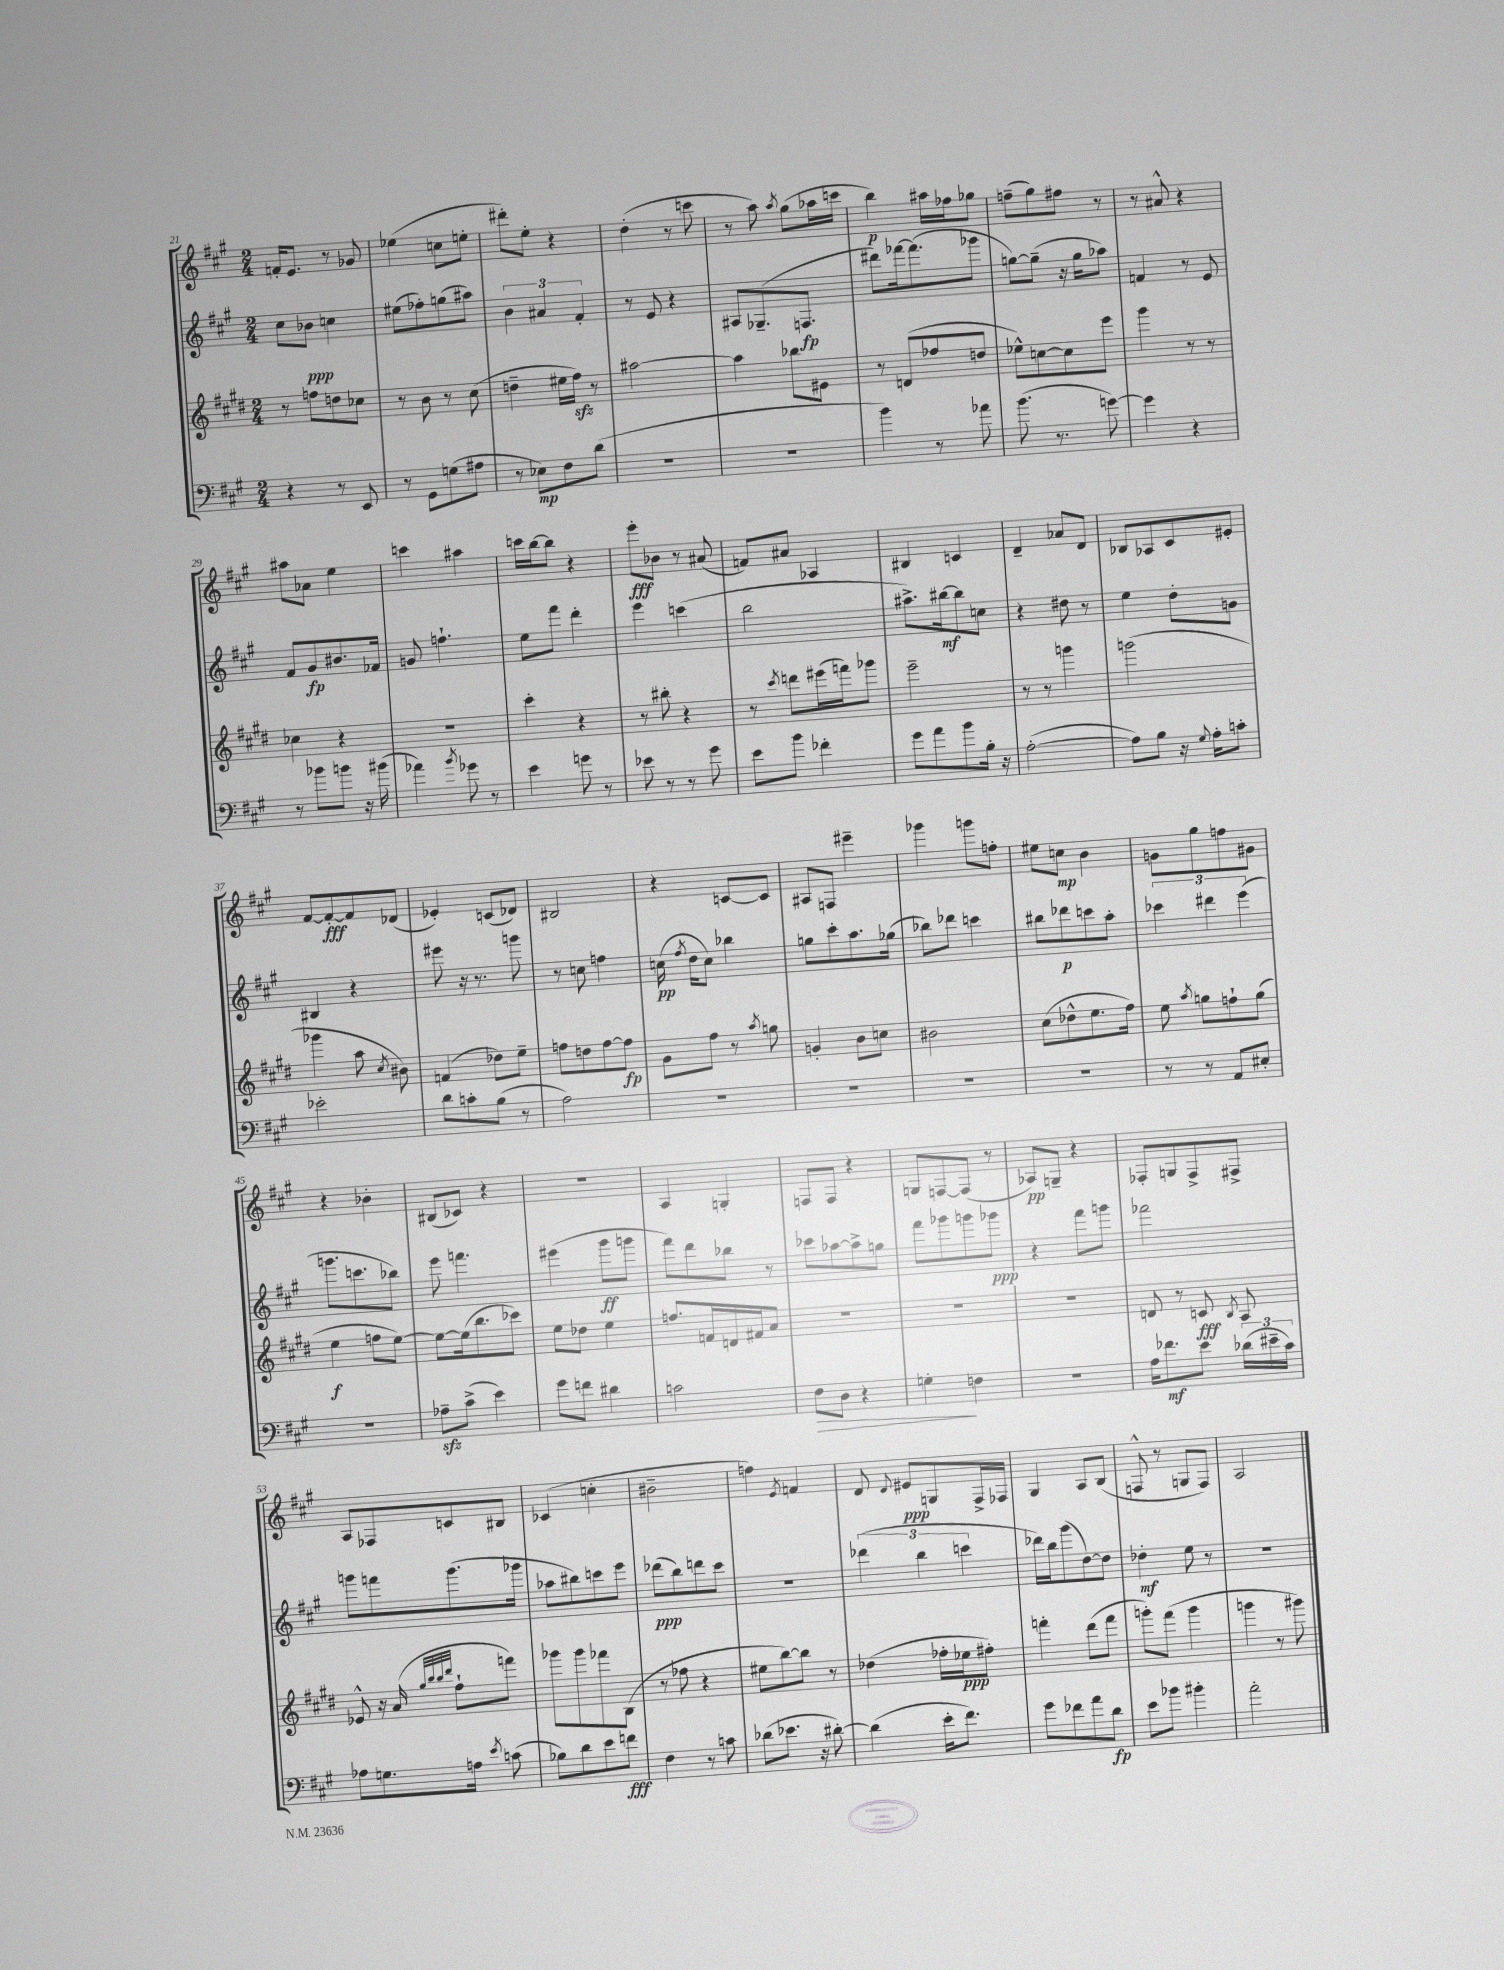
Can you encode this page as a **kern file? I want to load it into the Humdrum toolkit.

**kern	**kern	**kern	**kern
*staff4	*staff3	*staff2	*staff1
*clefF4	*clefG2	*clefG2	*clefG2
*k[f#c#g#]	*k[f#c#g#d#]	*k[f#c#g#]	*k[f#c#g#]
*M2/4	*M2/4	*M2/4	*M2/4
4r	8r	8cc#\L	16f'/LK
.	.	.	8.e/J
.	8ff\L	8b-\J	.
8r	8dd\	4cc\	8r
8EE/	8cc-\J	.	8g-/
=	=	=	=
8r	8r	(8ee#\L	(4ee-\
8GG#\L	8b\	8ff-'\)	.
(8G\	8r	(8gg\	8cc\L
8A#\J	(8cc#\	8aa#\J)	8ee'\J
=	=	=	=
8r	4dd~\	6b\	8ddd#'\L)
8E-\L)	.	.	8ee'\J
.	.	6a#/	.
8F#\	16ee#\LL	.	4r
.	16ff#\JJ)	.	.
.	.	6f#'/	.
(8d\J	8r	.	.
=	=	=	=
2r	[2aa#\	8r	(4dd'\
.	.	8e/	.
.	.	4r	8r
.	.	.	8ccc\
=	=	=	=
2r	4aa#\]	8A#/L	8r
.	.	(8.G-~/	8aa\)
.	.	.	8qaa/
.	8bb-\L	.	(8gg#\L
.	.	8.F/J	.
.	8e#\J	.	16aa-\L
.	.	.	16ccc\JJ
=	=	=	=
4b\)	8r	8ddd#\L)	4bb\)
.	(8d/L	[16fff-\k	.
.	.	(8.fff-\]	.
8r	8ff-/	.	16aa#\LL
.	.	.	16ff-\J
8a-\	8dd/J	8ggg-\J	8gg-\J
=	=	=	=
(8.b\	8ee-^^\L)	[8gg\L)	(8ff~\L
.	[8cc\	(8gg~\]J	8gg#\)
8.r	.	.	.
.	8cc\]	16r	8ff#\J
.	.	16gg\LK	.
[8g\)	8eee\J	8aa-\J)	8r
=	=	=	=
4g\]	4ggg#\	4f/	8r
.	.	.	8a#^^/
4r	8r	8r	4r
.	8r	8e/	.
=	=	=	=
8r	4cc-\	8f#/L	8aa#\L
8b-\L	.	8g#/	8a-\J
8b\J	4r	8.b#/	4ee\
16r	.	.	.
(16b#\	.	16f-/Jk	.
=	=	=	=
4a-\)	2r	8g/	4ccc\
.	.	4.ff`\	.
8qb/	.	.	.
8g-\	.	.	4aa#\
8r	.	.	.
=	=	=	=
4e\	4ccc#'\	8ee\L	16ccc\LL
.	.	.	[16bb\J
.	.	8fff#\J	8bb\]J
8g\	4r	4ddd'\	4r
8r	.	.	.
=	=	=	=
8e-\	8r	4eee\	8eee'\L
8r	8bb#'\	.	8b-\J
8r	4r	(4ccc\	8r
8g#\	.	.	(8a#/
=	=	=	=
8e\L	8r	2bb\	8f/L)
.	8qccc#/	.	.
8b\J	8ddd\L	.	8a#/J
4f-'\	(16eee#\L	.	4A-/
.	16fff\J)	.	.
.	8ggg-\J	.	.
=	=	=	=
8g#\L	2eee~\	8.aa#^\L)	4B#/
8a\	.	.	.
.	.	[16bb#\k	.
8b\	.	8bb#\]	4c/
16B'\Jk	.	8cc\J	.
16r	.	.	.
=	=	=	=
([2A'\	8r	4r	4d~/
.	8r	.	.
.	4ggg\	8dd#\	8a-/L
.	.	8r	8d/J
=	=	=	=
8A\]L)	(2ggg\	4ee\	8B-/L
8B\J	.	.	8A-/
16r	.	8dd'\L	8c#/
8qqG#/	.	.	.
16A'\LK	.	.	.
8c'\J	.	8g\J	8e#'/J
=	=	=	=
2e-'\	4ggg-\	4B#/	[8f#/L
.	.	.	8f#'/_
.	8aa\	4r	8f#/]
.	8qcc#/	.	.
.	8b#\)	.	(8d-/J
=	=	=	=
8d\L	(4f/	8eee#\	4e-'/)
8c'\	.	16r	.
.	.	8.r	.
(8B\J	8dd-\L)	.	(8c/L
8r	8ee~\J	8ggg\	8d-/J)
=	=	=	=
2A\)	8ff\L	8r	2B#/
.	8dd\	8cc\	.
.	[8ff\	4ff\	.
.	8ff\]J	.	.
=	=	=	=
2r	8g#\L	(16cc\	4r
.	.	8qff#/	.
.	.	16dd\LK	.
.	8ff#\J	8cc\J)	.
.	8r	4bb-\	[8c/L
.	8qaa/	.	.
.	8gg\	.	8c/]J
=	=	=	=
2r	4g'/	8gg\L	8A#/L
.	.	8ccc#'\	8F/J
.	8b\L	8.aa\	4eee#~\
.	8cc\J	.	.
.	.	(16gg-\Jk	.
=	=	=	=
2r	2b#\	8bb-\L)	4ggg-\
.	.	8ddd-\J	.
.	.	4ccc\	8ggg\L
.	.	.	8ff'\J
=	=	=	=
2r	(8cc#\L	8bb#\L	8ee#\L
.	8dd-^^\	8ddd-\	8cc\J
.	8.ee\	8ccc\	4b\
.	.	8aa'\J	.
.	16ff#\Jk)	.	.
=	=	=	=
8r	8ee\	6ccc-\	8g\L
.	8qaa/	.	.
8r	8gg\L	.	8gg#\
.	.	6ddd#\	.
8AA/L	8ff`\	.	8ff\
.	.	(6eee\	.
8E#'/J	(8gg\J	.	8g#\J
=	=	=	=
2r	4ee\	8.ggg\L	4r
.	.	8.ccc\	.
.	8ff\L	.	4b-'\
.	[8ee\J)	8bb-\J)	.
=	=	=	=
8A-~\L	8ee\_L	8eee\	(8B#/L
(8c#^\J	(16ee\]k	4.fff\	8c-/J)
.	8.bb\	.	.
4e\)	.	.	4r
.	8ccc-\J)	.	.
=	=	=	=
8g#\L	8ee\L	(4eee#\	2r
8f\J	8dd-\J	.	.
4d#\	4ee\	8ggg#\L	.
.	.	8ggg\J	.
=	=	=	=
2c\	8.ff/L	8fff#\L)	4A/
.	.	8ddd\	.
.	16f/L	.	.
.	16d/	8bb-\J	4G'/
.	16f#/J	.	.
.	8a/J	8r	.
=	=	=	=
8F#\L	2r	8ccc-\L	8F/L
8D\J	.	[8aa-\	8F/J
4r	.	8aa-^\]	4r
.	.	8gg\J	.
=	=	=	=
4G'\	2r	8fff#\L	8G/L
.	.	8ggg-\	[8F/
4F\	.	8ggg\	(8F/]J
.	.	8ggg-\J	8r
=	=	=	=
2r	2r	4r	8A-/L)
.	.	.	8G~/J
.	.	8fff#\L	4r
.	.	8ggg\J	.
=	=	=	=
16A\LK	8d/	2fff-\	8F-'/L
8.f-\	.	.	.
.	8r	.	8G/
8e\J	8c/	.	8F-^/
.	8qB/	.	.
(24d-\LL	8A/	.	8F#^/J
24e#~\	.	.	.
24c#\JJ)	.	.	.
=	=	=	=
8A-\L	8e-^^/	8ggg\L	8A/L
8.G\	16r	8fff\	8F-/
.	(16a/	.	.
.	32qqgg#/LLL	.	.
.	32qqbb/	.	.
.	32qqbb/	.	.
.	32qqddd#/JJJ	.	.
.	8ff#`\L	(8.ggg\	8c/
16A\Jk	.	.	.
8qe/	.	.	.
(8c\	8fff\J)	.	8B#/J
.	.	16ggg-\Jk	.
=	=	=	=
8B-\L)	8ggg-\L	8aa-\L	(4c-/
8d\	8ggg-\	8bb#\)	.
8e\	8fff-\	8ccc\	4cc'\
8f\J	(8B\J	8eee\J	.
=	=	=	=
4F#\	8r	(8ddd-\L	2b#~\
.	8ff-\	8bb\)	.
8r	4r	8ddd\	.
8c\	.	8ccc#\J	.
=	=	=	=
(8d-\L	8ee#\L	2r	4ff\)
8.e-\J	[8bb\)	.	.
.	.	.	8qe/
.	8bb\]J	.	4f/
16r	.	.	.
[8d#'\)	8r	.	.
=	=	=	=
(4d#\]	(4dd-\	(6ddd-\	8d/
.	.	.	8qqd/
.	.	.	8e#/L
.	.	6bb\	.
16e'\LK	16ff-'\LL	.	8G/
8.f#\J)	16ee-\J	.	.
.	.	6ccc\	.
.	8ff#'\J)	.	16F#^/L
.	.	.	16F-/JJ
=	=	=	=
8g#\L	4fff'\	16ddd-\LL)	4G#/
.	.	16bb\J	.
8f-\	.	(8ggg#\	.
8a\	(8ddd#\L	[8dd\)	8A/L
8d\J	8fff\J	8dd\]J	(8B/J
=	=	=	=
8e\L	8ggg'\L)	4dd-'\	8F^^/
8b-\J	(8fff#\J	.	8r
4b#'\	4ggg\	8ee\	8G/L
.	.	8r	8F/J)
=	=	=	=
2a'\	4ggg\	2r	2A/
.	8r	.	.
.	8ggg#\)	.	.
==	==	==	==
*-	*-	*-	*-
